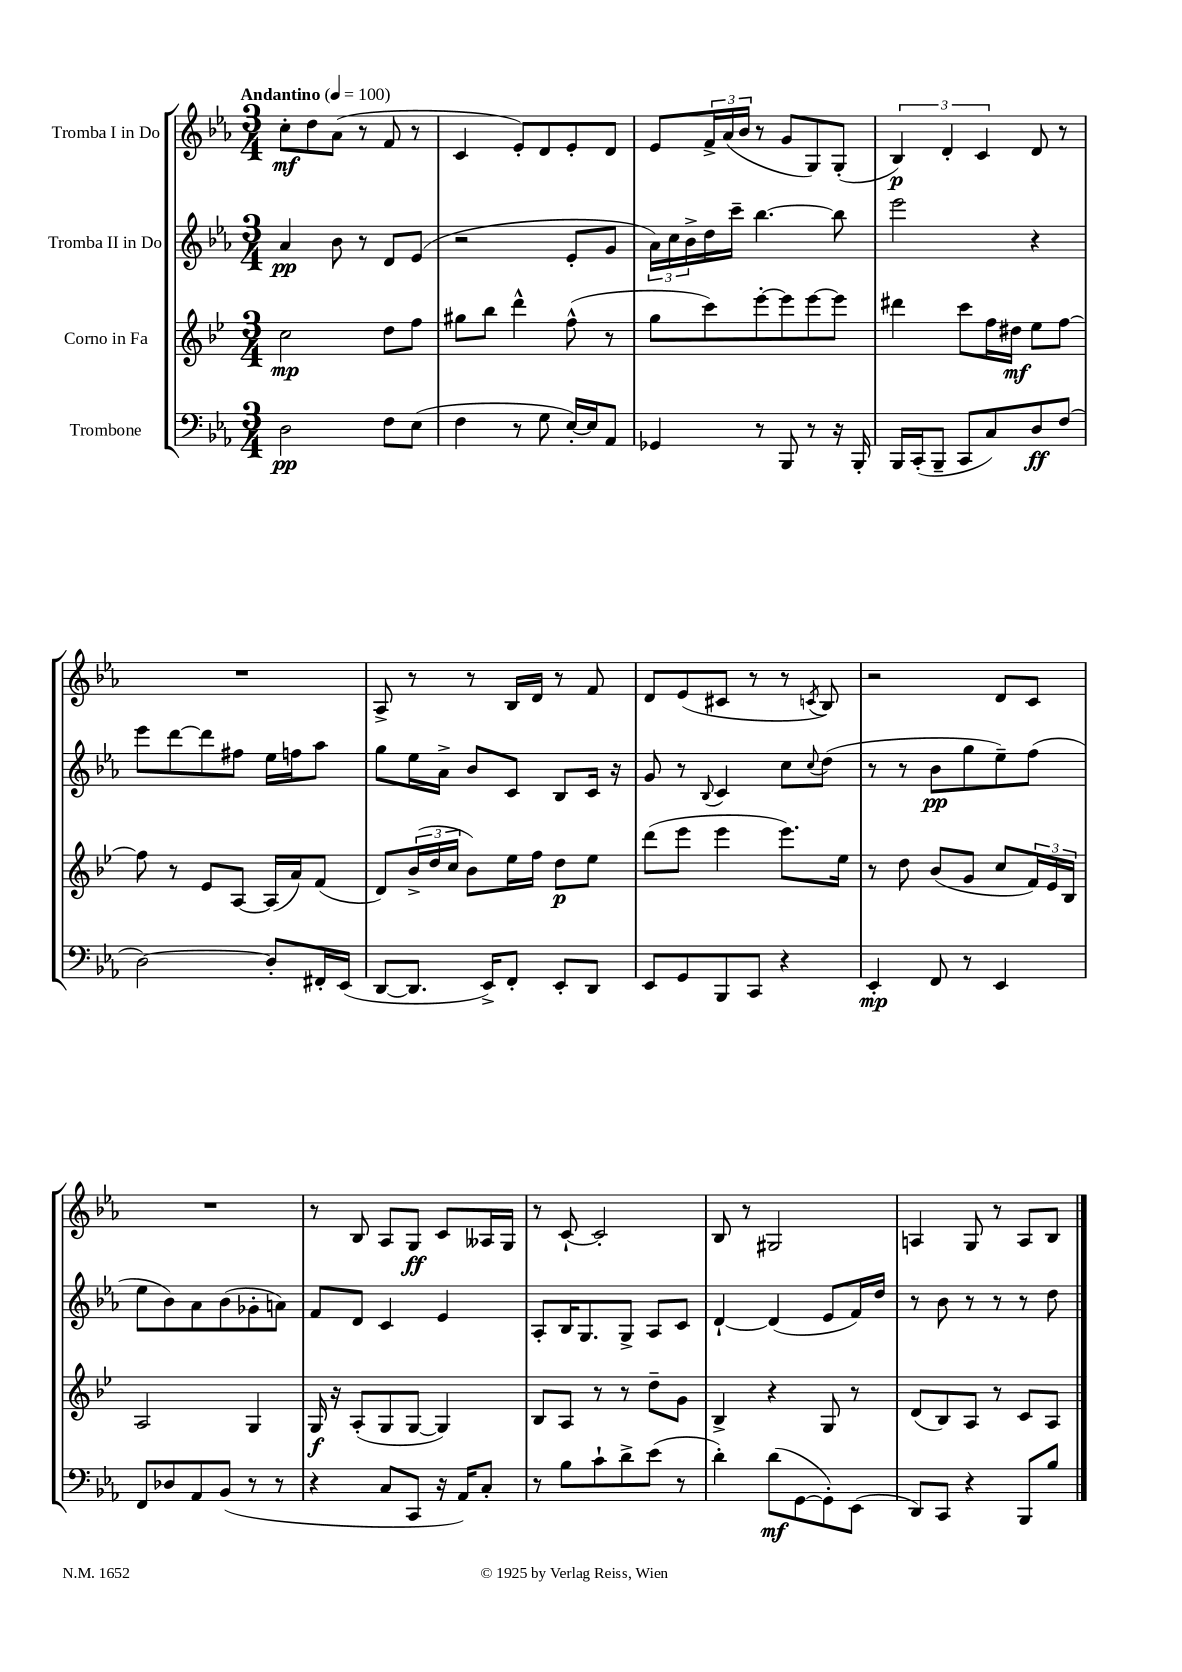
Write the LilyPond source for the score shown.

<<
\new StaffGroup <<
\new Staff = "s0" \with { instrumentName = "Tromba I in Do" } {
    \clef treble \key ees \major \numericTimeSignature \time 3/4 \tempo "Andantino" 4 = 100
    c''8-.\mf d''8 aes'8( r8 f'8 r8 |
    c'4 ees'8-.) d'8 ees'8-. d'8 |
    ees'8 \tuplet 3/2 { f'16-> aes'16( bes'16 } r8 g'8 g8) g8-.( |
    \tuplet 3/2 { bes4\p) d'4-. c'4 } d'8 r8 |
    R2. |
    aes8-> r8 r8 bes16 d'16 r8 f'8 |
    d'8 ees'8( cis'8 r8 r8 \acciaccatura { c'8 } bes8) |
    r2 d'8 c'8 |
    R2. |
    r8 bes8 aes8 g8\ff c'8 aeses16 g16 |
    r8 c'8~-! c'2-. |
    bes8 r8 gis2 |
    a4 g8 r8 a8 bes8 \bar "|." |
}
\new Staff = "s1" \with { instrumentName = "Tromba II in Do" } {
    \clef treble \key ees \major \numericTimeSignature \time 3/4
    aes'4\pp bes'8 r8 d'8 ees'8( |
    r2 ees'8-. g'8 |
    \tuplet 3/2 { aes'16) c''16 bes'16-> } d''16 c'''16-- bes''4.~ bes''8 |
    ees'''2 r4 |
    ees'''8 d'''8~ d'''8 fis''8 ees''16 f''16 aes''8 |
    g''8 ees''16 aes'16-> bes'8 c'8 bes8 c'16 r16 |
    g'8 r8 \appoggiatura { bes8 } c'4 c''8 \appoggiatura { c''8 } d''8( |
    r8 r8 bes'8\pp g''8 ees''8--) f''8( |
    ees''8 bes'8) aes'8 bes'8( ges'8-. a'8) |
    f'8 d'8 c'4 ees'4 |
    aes8-. bes16 g8. g8-> aes8 c'8 |
    d'4~-! d'4( ees'8 f'16) d''16 |
    r8 bes'8 r8 r8 r8 d''8 \bar "|." |
}
\new Staff = "s2" \with { instrumentName = "Corno in Fa" } {
    \clef treble \key bes \major \numericTimeSignature \time 3/4
    c''2\mp d''8 f''8 |
    gis''8 bes''8 d'''4-^ f''8-^( r8 |
    g''8 c'''8) ees'''8~-. ees'''8 ees'''8~ ees'''8 |
    dis'''4 c'''8 f''16 dis''16\mf ees''8 f''8~ |
    f''8 r8 ees'8 a8~ a16( a'16) f'8( |
    d'8) \tuplet 3/2 { bes'16->( d''16 c''16 } bes'8) ees''16 f''16 d''8\p ees''8 |
    d'''8( ees'''8 ees'''4 ees'''8.) ees''16 |
    r8 d''8 bes'8( g'8 c''8 \tuplet 3/2 { f'16) ees'16 bes16 } |
    a2 g4 |
    g16\f r16 a8-.( g8 g8~ g4) |
    bes8 a8 r8 r8 d''8-- g'8 |
    bes4-> r4 g8 r8 |
    d'8( bes8) a8 r8 c'8 a8 \bar "|." |
}
\new Staff = "s3" \with { instrumentName = "Trombone" } {
    \clef bass \key ees \major \numericTimeSignature \time 3/4
    d2\pp f8 ees8( |
    f4 r8 g8 ees16~-.) ees16 aes,8 |
    ges,4 r8 bes,,8 r8 r16 bes,,16-. |
    bes,,16 c,16-.( bes,,8-- c,8 c8) d8\ff f8( |
    d2~) d8-. fis,16-. ees,16( |
    d,8~ d,8. ees,16->) f,8-. ees,8-. d,8 |
    ees,8 g,8 bes,,8 c,8 r4 |
    ees,4-.\mp f,8 r8 ees,4 |
    f,8 des8 aes,8 bes,8( r8 r8 |
    r4 c8 c,8 r16 aes,16) c8-. |
    r8 bes8 c'8-! d'8-> ees'8( r8 |
    d'4-.) d'8\mf( g,8~ g,8-.) ees,8( |
    d,8) c,8 r4 bes,,8 bes8 \bar "|." |
}
>>
>>
\layout { \context { \Score \remove "Bar_number_engraver" } }
